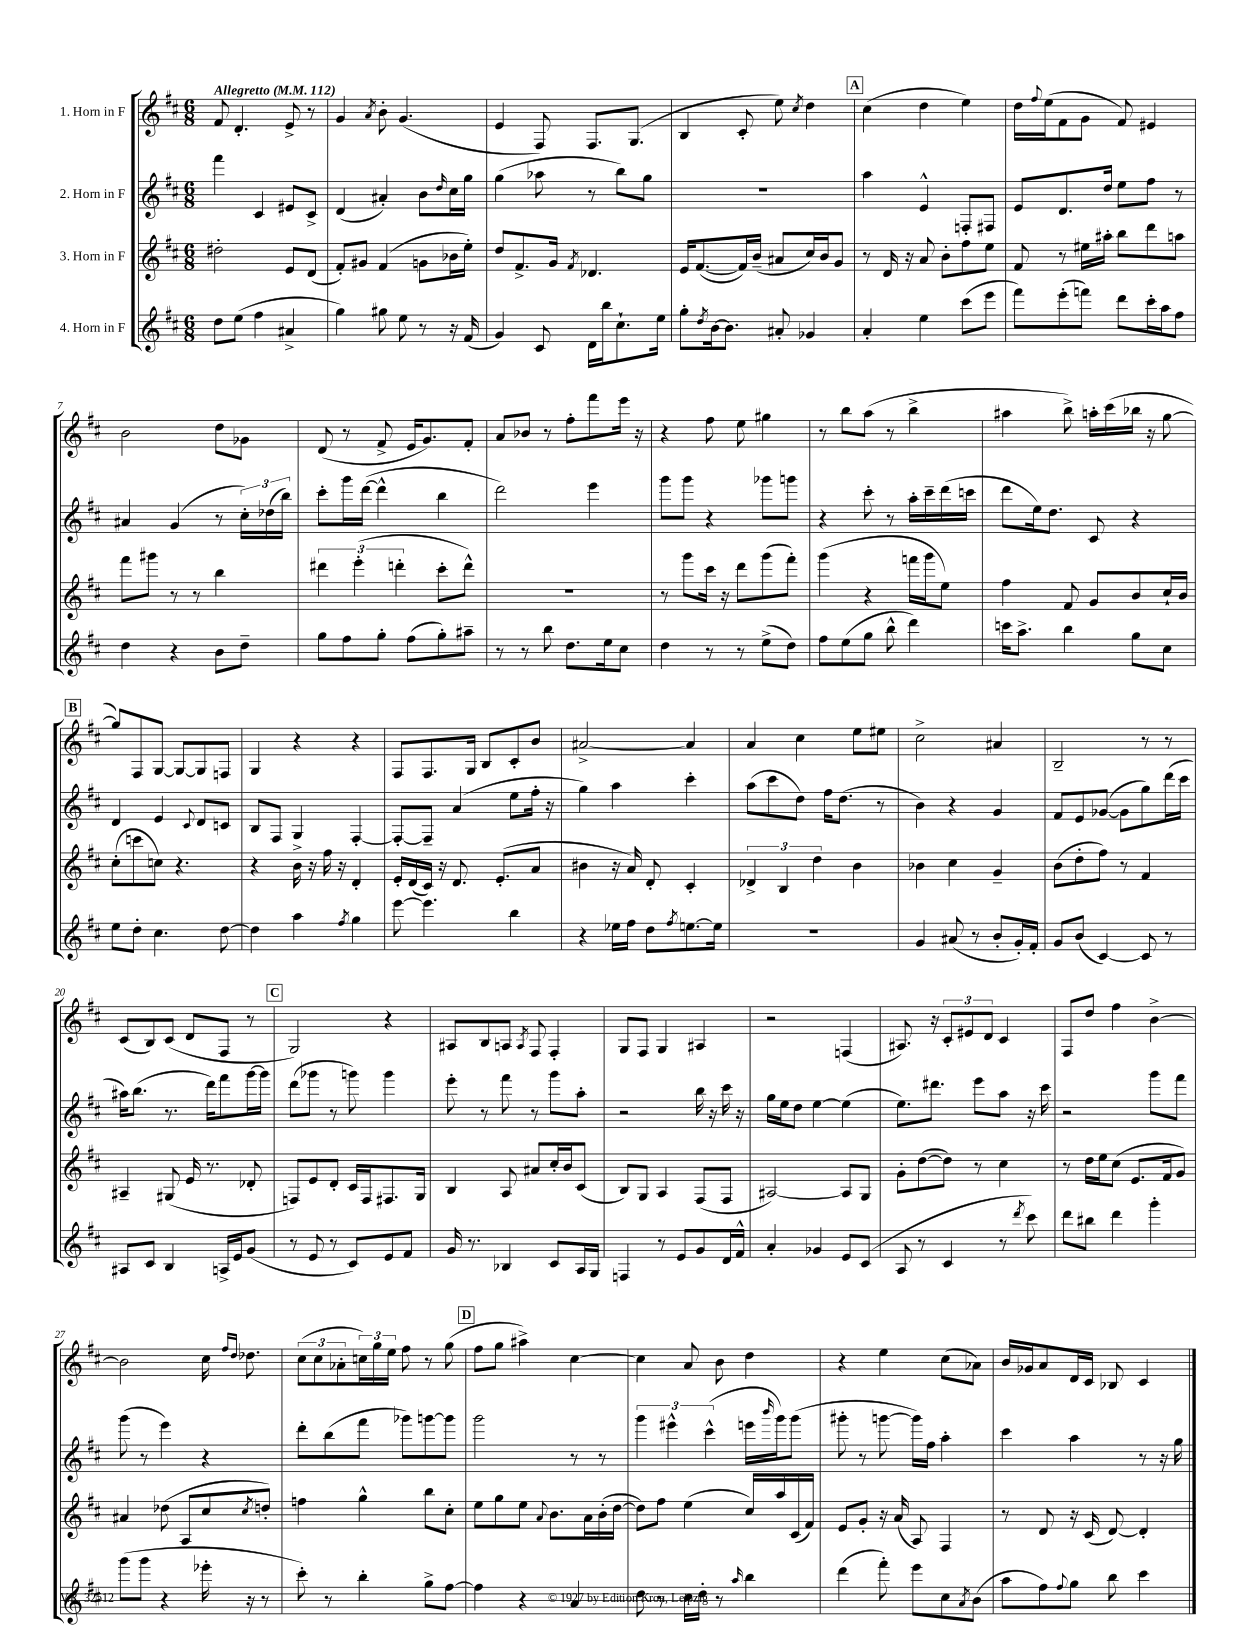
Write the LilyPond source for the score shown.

<<
\new StaffGroup <<
\new Staff = "s0" \with { instrumentName = "1. Horn in F" } {
    \clef treble \key d \major \numericTimeSignature \time 6/8 \tempo "Allegretto" 4 = 112
    fis'8 d'4.-. e'8-> r8 |
    g'4 \acciaccatura { a'8 } b'8-. g'4.( |
    e'4 fis8) fis8. g8.( |
    b4 cis'8-. e''8) \acciaccatura { cis''8 } d''4 |
    \mark \markup { \box "A" } cis''4( d''4 e''4) |
    d''16 \appoggiatura { fis''8 } e''16( fis'8 g'8 fis'8) eis'4 |
    b'2 d''8 ges'8 |
    d'8( r8 fis'8-> e'16 g'8.) fis'8-. |
    a'8 bes'8 r8 fis''8-. fis'''8 e'''16 r16 |
    r4 fis''8 e''8 gis''4 |
    r8 b''8 a''8( r8 b''4-> |
    ais''4 b''8->) a''16-. cis'''16( bes''16 r16 g''8~ |
    \mark \markup { \box "B" } g''8) fis8 g8~ g8~ g8 f8 |
    g4 r4 r4 |
    fis8 fis8. g16 b8 cis'8-. b'8 |
    ais'2~-> ais'4 |
    a'4 cis''4 e''8 eis''8 |
    cis''2-> ais'4 |
    b2-- r8 r8 |
    cis'8( b8) cis'8( d'8 fis8 r8 |
    \mark \markup { \box "C" } g2) r4 |
    ais8 b8 a8 \acciaccatura { a8 } fis8 fis4-. |
    g8 fis8 g4 ais4 |
    r2 f4( |
    ais8.) r16 \tuplet 3/2 { cis'8-. eis'8 d'8 } cis'4 |
    fis8 d''8 fis''4 b'4~-> |
    b'2 cis''16 \grace { fis''16 d''16 } des''8. |
    \tuplet 3/2 { cis''8( cis''8 aes'8-. } \tuplet 3/2 { c''16) g''16 e''16 } fis''8 r8 g''8( |
    \mark \markup { \box "D" } fis''8 g''8 ais''4->) cis''4~ |
    cis''4 a'8 b'8 d''4 |
    r4 e''4 cis''8( aes'8) |
    b'16 ges'16 a'8 d'16 cis'16 bes8 cis'4 \bar "|." |
}
\new Staff = "s1" \with { instrumentName = "2. Horn in F" } {
    \clef treble \key d \major \numericTimeSignature \time 6/8
    fis'''4 cis'4 eis'8 cis'8-> |
    d'4( ais'4-.) b'8 \grace { d''16 } cis''16 g''16 |
    g''4( aes''8 r8 b''8) g''8 |
    R2. |
    \mark \markup { \box "A" } a''4 e'4-^ f8-. fis8 |
    e'8 d'8. d''16 e''8 fis''8 r8 |
    ais'4 g'4( r8 \tuplet 3/2 { cis''16-.) des''16( b''16) } |
    cis'''8-. g'''16 d'''16~( d'''4-^ b''4 |
    d'''2) e'''4 |
    g'''8 g'''8 r4 ges'''8 g'''8 |
    r4 cis'''8-. r8 a''16-. cis'''16-- d'''16( c'''16 |
    d'''8 e''16) d''8. cis'8 r4 |
    \mark \markup { \box "B" } d'4 e'4 \appoggiatura { cis'8 } d'8 c'8 |
    b8 fis8 g4 fis4~-. |
    fis8~-. fis8-- a'4( e''8 fis''16-. r16 |
    g''4) a''4 cis'''4-. |
    a''8( cis'''8 d''8) fis''16 d''8.( r8 |
    b'4) r4 g'4 |
    fis'8 e'8 ges'8~( ges'8 g''8) d'''16( cis'''16 |
    ais''16) b''8.( r8. d'''16) fis'''8 g'''16~ g'''16 |
    \mark \markup { \box "C" } d'''8( ges'''8 r8 g'''8) g'''4 |
    e'''8-. r8 fis'''8 r8 g'''8 a''8-. |
    r2 b''16 r16 cis'''16 r16 |
    g''16 e''16 d''8 e''4~ e''4( |
    e''8.) dis'''8. e'''8 a''8 r16 cis'''16 |
    r2 g'''8 fis'''8 |
    g'''8( r8 e'''4) r4 |
    d'''8-. b''8( fis'''8 ges'''8) g'''8~ g'''8 |
    \mark \markup { \box "D" } g'''2 r8 r8 |
    \tuplet 3/2 { g'''4 eis'''4-^ cis'''4-^( } e'''16 \grace { b'''16 } g'''16) g'''8( |
    gis'''8-. r8 g'''8~ g'''16) fis''16 a''4-. |
    cis'''4 a''4 r8 r16 g''16 \bar "|." |
}
\new Staff = "s2" \with { instrumentName = "3. Horn in F" } {
    \clef treble \key d \major \numericTimeSignature \time 6/8
    dis''2-. e'8 d'8( |
    fis'8-.) gis'8 fis'4( g'8 bes'16 e''16-.) |
    d''8 fis'8.-> g'16 \acciaccatura { fis'8 } des'4. |
    e'16 fis'8.~( fis'16) b'16--( ais'8 cis''16) b'16 g'8 |
    \mark \markup { \box "A" } r8 d'16 r16 a'8 b'8-. fis''8 e''8 |
    fis'8 r8 eis''16 ais''16-. b''8 d'''8 a''8 |
    fis'''8 gis'''8 r8 r8 b''4 |
    \tuplet 3/2 { dis'''4 e'''4-.( d'''4-. } cis'''8-. d'''8-^) |
    R2. |
    r8 g'''8 cis'''16 r16 d'''8 g'''8( fis'''8-.) |
    g'''4( r4 f'''16 g'''16 e''8) |
    fis''4 fis'8 g'8 b'8 cis''16-! b'16 |
    \mark \markup { \box "B" } cis''8-.( c'''8 c''8) r4. |
    r4 b'16-> r16 fis''16 r16 d'4-. |
    e'16-. d'16( cis'16) r16 d'8. e'8.-.( a'8 |
    bis'4 r16 a'16) d'8-. cis'4-. |
    \tuplet 3/2 { des'4-> b4 d''4 } b'4 |
    bes'4 cis''4 g'4-- |
    b'8( d''8-. fis''8) r8 fis'4 |
    ais4-- gis8( e'16 r8. des'8-. |
    \mark \markup { \box "C" } f8) e'8 d'8-. cis'16 f16 fis8. g16 |
    b4 a8 ais'8 cis''16-. b'16 cis'8( |
    b8) g8 a4 fis8( fis8 |
    ais2~) ais8 g8 |
    g'8-. d''8~( d''8) r8 cis''4 |
    r8 d''16 e''16 cis''8( e'8. fis'16 g'8) |
    ais'4 des''8( a8 cis''8 \acciaccatura { cis''8 } d''8-.) |
    f''4 g''4-^ b''8 cis''8-. |
    \mark \markup { \box "D" } e''8 g''8 e''8 \appoggiatura { a'8 } b'8. a'16 b'16-.( d''16~ |
    d''8) fis''8 e''4( cis''16) a''16 cis'16( fis'16) |
    e'8 g'8-. r16 a'16( a8) fis4 |
    r8 d'8 r16 cis'16( d'8~) d'4-. \bar "|." |
}
\new Staff = "s3" \with { instrumentName = "4. Horn in F" } {
    \clef treble \key d \major \numericTimeSignature \time 6/8
    d''8 e''8( fis''4 ais'4-> |
    g''4) gis''8 e''8 r8 r16 fis'16( |
    g'4) cis'8 d'16 b''16 cis''8.-! e''16 |
    g''8-. \acciaccatura { d''8 } b'16~ b'8. ais'8-. ges'4 |
    \mark \markup { \box "A" } a'4-. e''4 cis'''8( e'''8 |
    fis'''8) e'''8-.( f'''8) d'''8 cis'''16-. a''16 fis''8 |
    d''4 r4 b'8 d''8-- |
    g''8 fis''8 g''8-. fis''8( g''8-.) ais''8-- |
    r8 r8 b''8 d''8. e''16 cis''8 |
    d''4 r8 r8 e''8->( d''8) |
    fis''8 e''8( g''8 b''8-^ d'''4) |
    c'''16 a''8.-> b''4 g''8 cis''8 |
    \mark \markup { \box "B" } e''8 d''8-. cis''4. d''8~ |
    d''4 a''4 \acciaccatura { fis''8 } g''4 |
    e'''8~ e'''4. b''4 |
    r4 ees''16 fis''16 d''8 \acciaccatura { fis''8 } e''8.~ e''16 |
    R2. |
    g'4 ais'8( r8 b'8-. g'16-.) fis'16-. |
    g'8 b'8( cis'4~) cis'8 r8 |
    ais8 cis'8 b4 a16-> e'16 g'8( |
    \mark \markup { \box "C" } r8 e'8 r8 cis'8) e'8 fis'8 |
    g'16 r8. bes4 cis'8 a16 g16 |
    f4 r8 e'8 g'8 d'16 fis'16-^ |
    a'4-. ges'4 e'8 cis'8( |
    a8 r8 cis'4 r8 \acciaccatura { d'''8 } cis'''8) |
    d'''8 bis''8 d'''4 g'''4-. |
    g'''8( g'''8 r4 ees'''16-. r16 r8 |
    cis'''8-.) r8 b''4-. g''8-> fis''8~ |
    \mark \markup { \box "D" } fis''4 r4 a'4 |
    d''8 r8 cis''16 d''16-. r8 \grace { a''16 } b''4 |
    d'''4( fis'''8-.) e'''8 cis''8 \acciaccatura { a'8 } b'8( |
    a''8 fis''8) \appoggiatura { fis''8 } g''8 b''8 cis'''4 \bar "|." |
}
>>
>>
